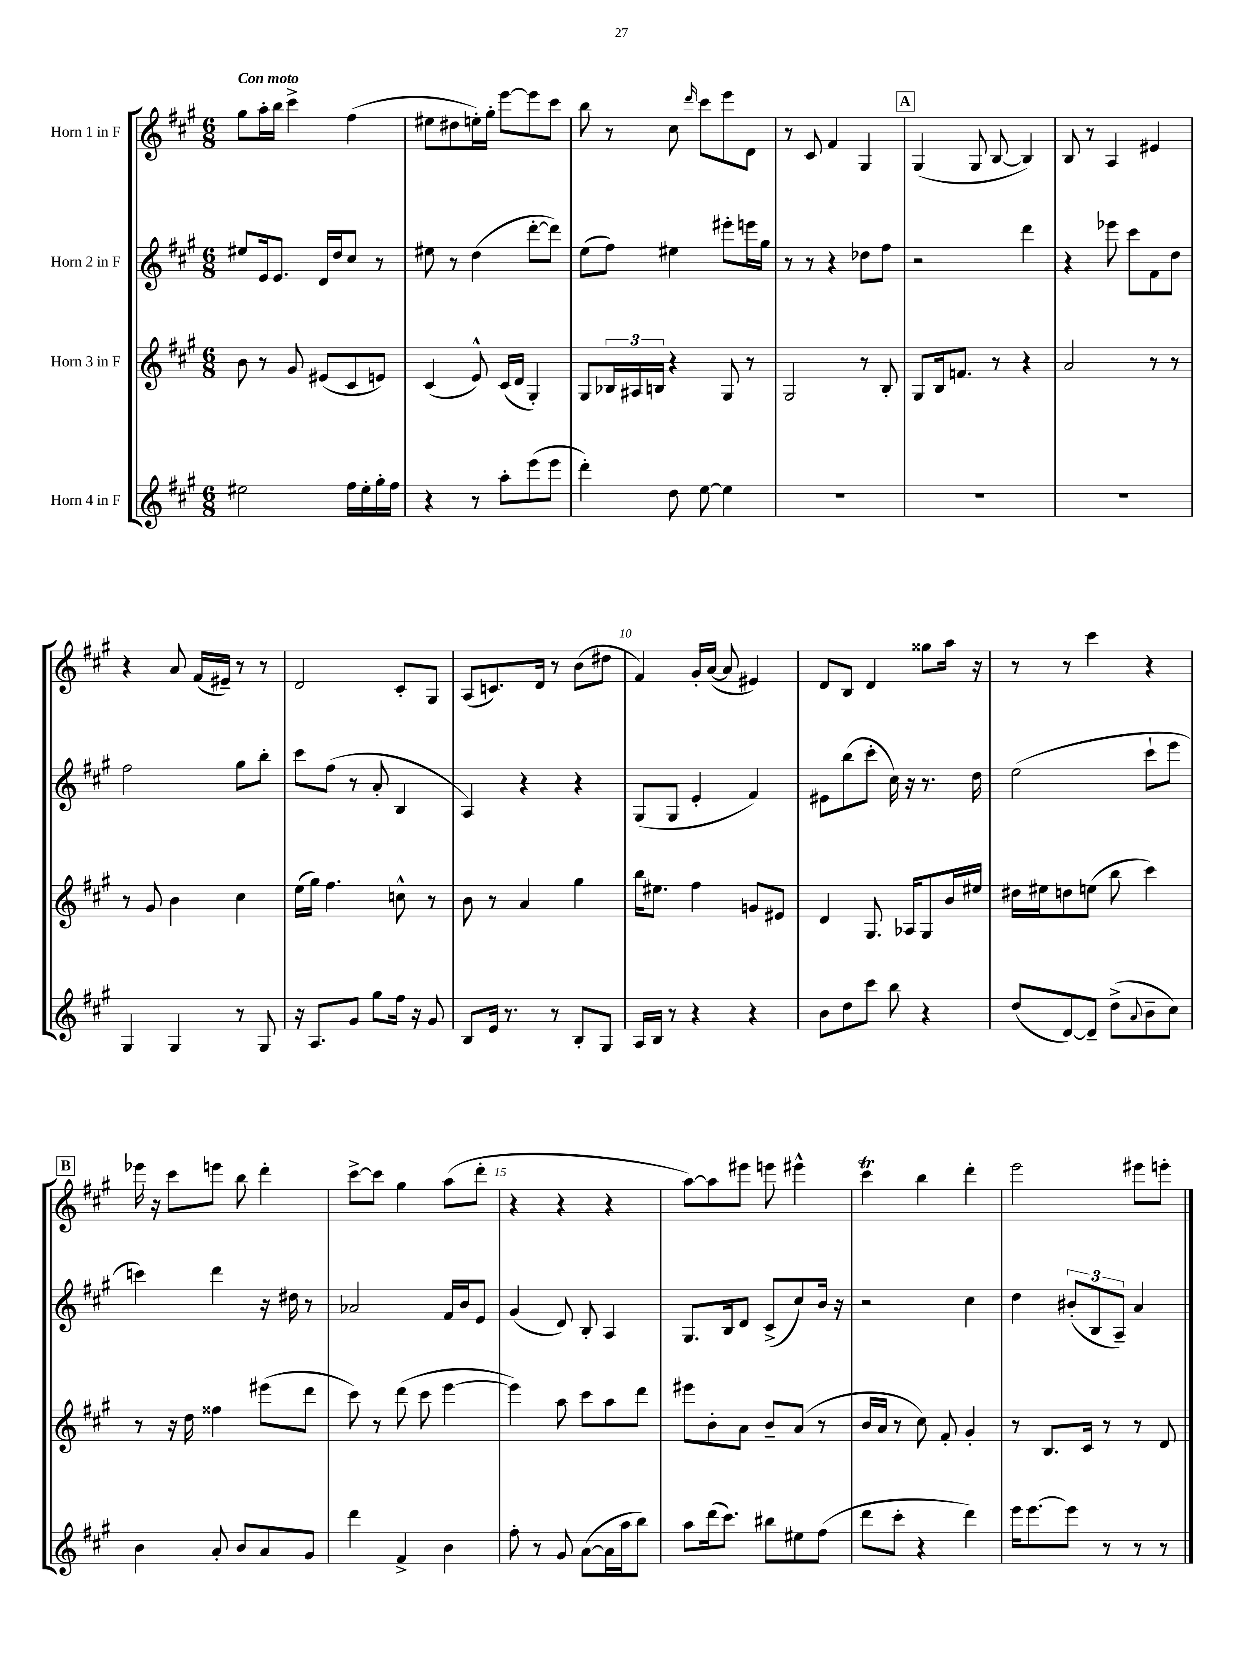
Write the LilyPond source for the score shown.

<<
\new StaffGroup <<
\new Staff = "s0" \with { instrumentName = "Horn 1 in F" } {
    \clef treble \key a \major \numericTimeSignature \time 6/8 \tempo "Con moto"
    gis''8 a''16-. b''16 cis'''4-> fis''4( |
    eis''8 dis''8 e''16-.) gis''16-. e'''8~ e'''8 cis'''8 |
    b''8 r8 cis''8 \grace { d'''16 } cis'''8 e'''8 d'8 |
    r8 cis'8 fis'4 gis4 |
    \mark \markup { \box "A" } gis4( gis8 b8~ b4) |
    b8 r8 a4 eis'4 |
    r4 a'8 fis'16( eis'16--) r8 r8 |
    d'2 cis'8-. gis8 |
    a8( c'8.) d'16 r8 b'8( dis''8 |
    fis'4) gis'16-. a'16~( a'8 eis'4) |
    d'8 b8 d'4 gisis''8 a''16 r16 |
    r8 r8 cis'''4 r4 |
    \mark \markup { \box "B" } ees'''16 r16 cis'''8 e'''8 b''8 d'''4-. |
    cis'''8~-> cis'''8 gis''4 a''8( d'''8-. |
    r4 r4 r4 |
    a''8~) a''8 eis'''8 e'''8 eis'''4-^ |
    cis'''4\trill b''4 d'''4-. |
    e'''2 eis'''8 e'''8-. \bar "|." |
}
\new Staff = "s1" \with { instrumentName = "Horn 2 in F" } {
    \clef treble \key a \major \numericTimeSignature \time 6/8
    eis''8 e'16 e'8. d'16 d''16 cis''8 r8 |
    eis''8 r8 d''4( d'''8~-. d'''8) |
    e''8( fis''8) eis''4 eis'''8-. e'''16 gis''16 |
    r8 r8 r4 des''8 fis''8 |
    \mark \markup { \box "A" } r2 d'''4 |
    r4 ees'''8 cis'''8 fis'8 d''8 |
    fis''2 gis''8 b''8-. |
    cis'''8 fis''8( r8 a'8-. b4 |
    a4) r4 r4 |
    gis8( gis8 e'4-. fis'4) |
    eis'8 b''8( cis'''8-. cis''16) r16 r8. d''16 |
    e''2( cis'''8-! e'''8 |
    \mark \markup { \box "B" } c'''4) d'''4 r16 dis''16 r8 |
    aes'2 fis'16 b'16 e'8 |
    gis'4( d'8) b8-. a4 |
    gis8. b16 d'8 cis'8->( cis''8) b'16 r16 |
    r2 cis''4 |
    d''4 \tuplet 3/2 { bis'8-.( b8 a8--) } a'4 \bar "|." |
}
\new Staff = "s2" \with { instrumentName = "Horn 3 in F" } {
    \clef treble \key a \major \numericTimeSignature \time 6/8
    b'8 r8 gis'8 eis'8( cis'8 e'8) |
    cis'4( e'8-^) cis'16( d'16 gis4-.) |
    gis8 \tuplet 3/2 { bes16 ais16 b16 } r4 gis8 r8 |
    gis2 r8 b8-. |
    \mark \markup { \box "A" } gis8 b16 f'8. r8 r4 |
    a'2 r8 r8 |
    r8 gis'8 b'4 cis''4 |
    e''16( gis''16) fis''4. c''8-^ r8 |
    b'8 r8 a'4 gis''4 |
    b''16 eis''8. fis''4 g'8 eis'8 |
    d'4 gis8. aes16 gis8 b'16 eis''16 |
    dis''16 eis''16 d''8 e''8( b''8 cis'''4) |
    \mark \markup { \box "B" } r8 r16 d''16 fisis''4 eis'''8( d'''8 |
    cis'''8) r8 d'''8( cis'''8 e'''4~ |
    e'''4) a''8 cis'''8 a''8 d'''8 |
    eis'''8 b'8-. a'8 b'8-- a'8( r8 |
    b'16 a'16 r8 cis''8) fis'8-. gis'4-. |
    r8 b8. cis'16 r8 r8 d'8 \bar "|." |
}
\new Staff = "s3" \with { instrumentName = "Horn 4 in F" } {
    \clef treble \key a \major \numericTimeSignature \time 6/8
    eis''2 fis''16 eis''16-. gis''16-. fis''16 |
    r4 r8 a''8-. e'''8( e'''8 |
    d'''4-.) d''8 e''8~ e''4 |
    R2. |
    \mark \markup { \box "A" } R2. |
    R2. |
    gis4 gis4 r8 gis8 |
    r16 a8. gis'8 gis''8 fis''16 r16 gis'8 |
    b8 e'16 r8. r8 b8-. gis8 |
    a16 b16 r8 r4 r4 |
    b'8 d''8 cis'''8 b''8 r4 |
    d''8( d'8~) d'8-- d''8->( \appoggiatura { a'8 } b'8-- cis''8) |
    \mark \markup { \box "B" } b'4 a'8-. b'8 a'8 gis'8 |
    d'''4 fis'4-> b'4 |
    fis''8-. r8 gis'8 a'8~( a'16 a''16 b''8) |
    a''8 d'''16( cis'''8.) bis''8 eis''8 fis''8( |
    d'''8 cis'''8-. r4 d'''4) |
    e'''16 e'''8.~ e'''8 r8 r8 r8 \bar "|." |
}
>>
>>
\layout { \context { \Score \override BarNumber.break-visibility = ##(#f #t #t) barNumberVisibility = #(every-nth-bar-number-visible 5) } }
